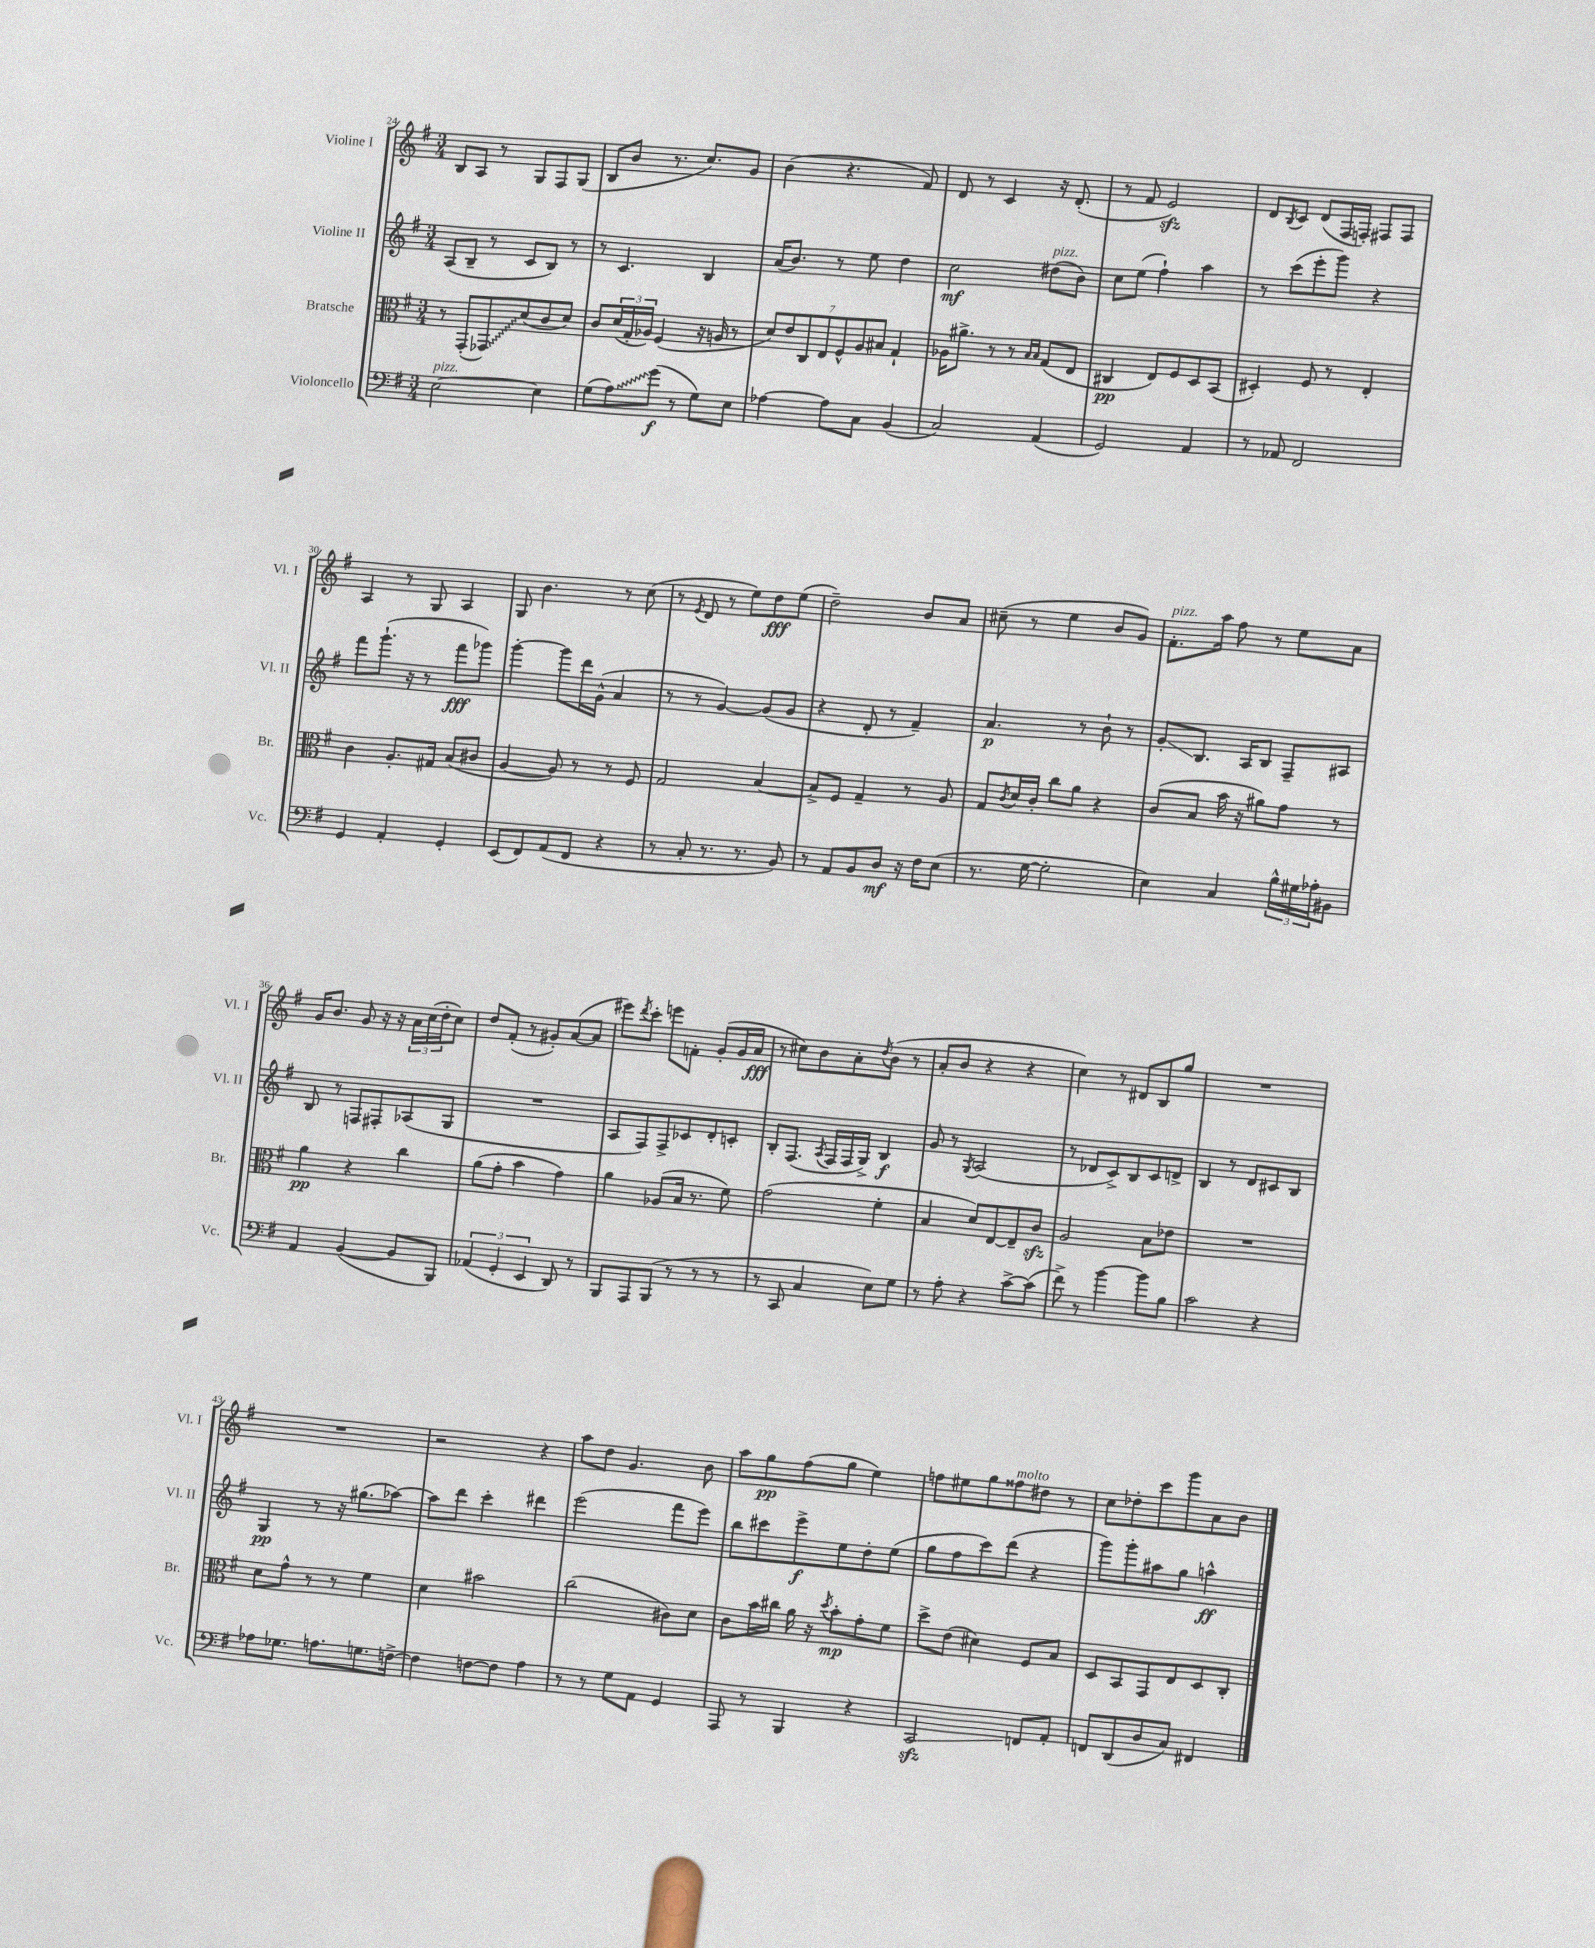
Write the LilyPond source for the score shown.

<<
\new StaffGroup <<
\new Staff = "s0" \with { instrumentName = "Violine I" shortInstrumentName = "Vl. I" } {
    \clef treble \key g \major \numericTimeSignature \time 3/4
    b8 a8 r8 g8 fis8 g8( |
    b8 b'8 r8. c''8.) g'8 |
    b'4( r4. fis'8) |
    d'8 r8 c'4 r16 d'8.-.( |
    r8 fis'8 e'2\sfz) |
    d'8 \acciaccatura { b8 } c'8 d'8( fis16 f16-.) fis8 fis8 |
    a4 r8 g8 a4 |
    g8 b'4. r8 c''8( |
    r8 \acciaccatura { e'8 } d'8 r8 e''8) d''8\fff e''8( |
    d''2--) b'8 a'8 |
    cis''8--( r8 e''4 b'8 g'8) |
    fis'8.-.^\markup { \italic "pizz." } a''16 fis''8 r8 e''8 a'8 |
    g'16 b'8. g'8 r16 r16 \tuplet 3/2 { a'16 c''16( d''16-. } c''8) |
    d''8 fis'8-.( r8 gis'8-.) a'8~( a'8 |
    eis'''8) \acciaccatura { d'''8 } c'''8-. e'''8 f'8-. g'8-.( g'16 a'16\fff |
    r8 cis''8) b'8 a'8-. \acciaccatura { d''8 } b'8( r8 |
    a'8-. b'8 r4 r4 |
    c''4) r8 dis'8 b8 g''8 |
    R2. |
    R2. |
    r2 r4 |
    a''8 d''8 g'4. b'8 |
    a''8 g''8\pp fis''8( g''8 e''4) |
    f''8 eis''8 g''8 fisis''8^\markup { \italic "molto" } dis''8 r8 |
    c''8 des''8-. c'''8 g'''8 a'8 b'8 \bar "|." |
}
\new Staff = "s1" \with { instrumentName = "Violine II" shortInstrumentName = "Vl. II" } {
    \clef treble \key g \major \numericTimeSignature \time 3/4
    a8( b8-- r8 c'8 b8) r8 |
    r8 c'4. b4 |
    a'16( b'8.) r8 e''8 d''4 |
    c''2\mf dis''8^\markup { \italic "pizz." }( b'8) |
    c''8 e''8( fis''4-!) a''4 |
    r8 c'''8( e'''8-. g'''8) r4 |
    fis'''8 g'''8.-!( r16 r8 fis'''8\fff ges'''8) |
    g'''4~-. g'''8 d'''16 g'16-^( a'4 |
    r8 r8 g'4~) g'8( g'8 |
    r4 d'8-. r8 fis'4--) |
    a'4.\p r8 b'8-! r8 |
    g'8-.\glissando b8. a16 b8 fis8-- ais8 |
    b8 r8 f8 fis8-. aes8( g8 |
    R2. |
    a8 fis8) fis8-> ces'8 d'8-. c'8-. |
    b8-. fis8.( \acciaccatura { a8 } fis16 fis16 g16->) b4\f |
    g'8 r8 \acciaccatura { g8 } a2( |
    r8 des'8 c'8->) b8 c'8 d'8-> |
    b4 r8 d'8 cis'8 b8 |
    g4\pp r8 r16 gis''8.( aes''8~) |
    aes''8 d'''8 c'''4-. dis'''4 |
    e'''2( fis'''8 e'''8) |
    b''8 cis'''8 e'''8->\f e''8 d''8-. e''8( |
    g''8 fis''8 c'''8) d'''8( r4 |
    g'''8) g'''8-. ais''8 g''8 a''4-^\ff \bar "|." |
}
\new Staff = "s2" \with { instrumentName = "Bratsche" shortInstrumentName = "Br." } {
    \clef alto \key g \major \numericTimeSignature \time 3/4
    r8 g,8-.( \once \override Glissando.style = #'zigzag ges,8\glissando) d'8( c'8 d'8) |
    c'8 \tuplet 3/2 { d'16( g16-. aes16) } fis4( r16 a16 r8 |
    \tuplet 7/4 { d'8) e'8 c8 e8 fis8-^ a8 bis8 } g4-! |
    aes16 ais'8.-> r8 r8 \grace { b16 b16 } g8( e8 |
    cis4\pp e8) fis8 d8 b,8( |
    dis4-.) fis8 r8 e4-. |
    c'4 a8.-. gis16 b8( cis'8 |
    a4~ a8) r8 r8 fis8 |
    g2 b4~ |
    b8-> fis8 g4-- r8 a8 |
    g8 \acciaccatura { c'8 } d'16 c'16-. c''8 a'8 r4 |
    c'8( b8 b'16 r16 ais'8) g'8 r8 |
    a'4\pp r4 c''4 |
    a'8( g'8-. b'4 g'4) |
    a'4 aes8( b16 r8. fis'8) |
    g'2( fis'4-. |
    b4 d'8) e8~ e8-- c'8\sfz |
    a2 b8 ees'8 |
    R2. |
    d'8 g'8-^ r8 r8 fis'4 |
    d'4 bis'2 |
    c''2( cis'8) d'8 |
    c'8 b'16 cis''16 a'16 r16 \acciaccatura { d''8 } b'8-.\mp g'8-. fis'8 |
    d''8-> e'8( dis'4) fis8 b8 |
    d8 b,8 g,8 e8 d8 c8-. \bar "|." |
}
\new Staff = "s3" \with { instrumentName = "Violoncello" shortInstrumentName = "Vc." } {
    \clef bass \key g \major \numericTimeSignature \time 3/4
    e2~^\markup { \italic "pizz." } e4 |
    g8( \once \override Glissando.style = #'zigzag a8\glissando) g'8\f( r8 g8) e8 |
    aes4~ aes8 c8 b,4( |
    c2) a,4( |
    g,2) a,4 |
    r8 aes,8 fis,2 |
    g,4 a,4-. g,4-. |
    e,8( fis,8) a,8( fis,8 r4 |
    r8 c8-. r8. r8. b,8) |
    r8 a,8 b,8 d8\mf r16 fis16 e8( |
    r8. g16~ g2-. |
    e4) c4 \tuplet 3/2 { b16-^ gis16 aes16-. } bis,8 |
    a,4 b,4~( b,8 b,,8) |
    \tuplet 3/2 { aes,4( g,4-. e,4 } d,8) r8 |
    b,,8 a,,8 b,,8( r8 r8 r8 |
    r8 c,8 c4 e8) g8 |
    r8 a8-. r4 c'8~-> c'8( |
    fis'8->) r8 b'4~ b'8 b8 |
    c'2 r4 |
    aes8 ges8. a8. g8. f16~-> |
    f4 f8~ f8 a4 |
    r8 r8 g8 a,8 g,4 |
    a,,8 r8 b,,4 r4 |
    c,2\glissando\sfz f,8 a,8-. |
    f,8 d,8( d8 c8) fis,4 \bar "|." |
}
>>
>>
\layout { \context { \Score currentBarNumber = #24 } }
